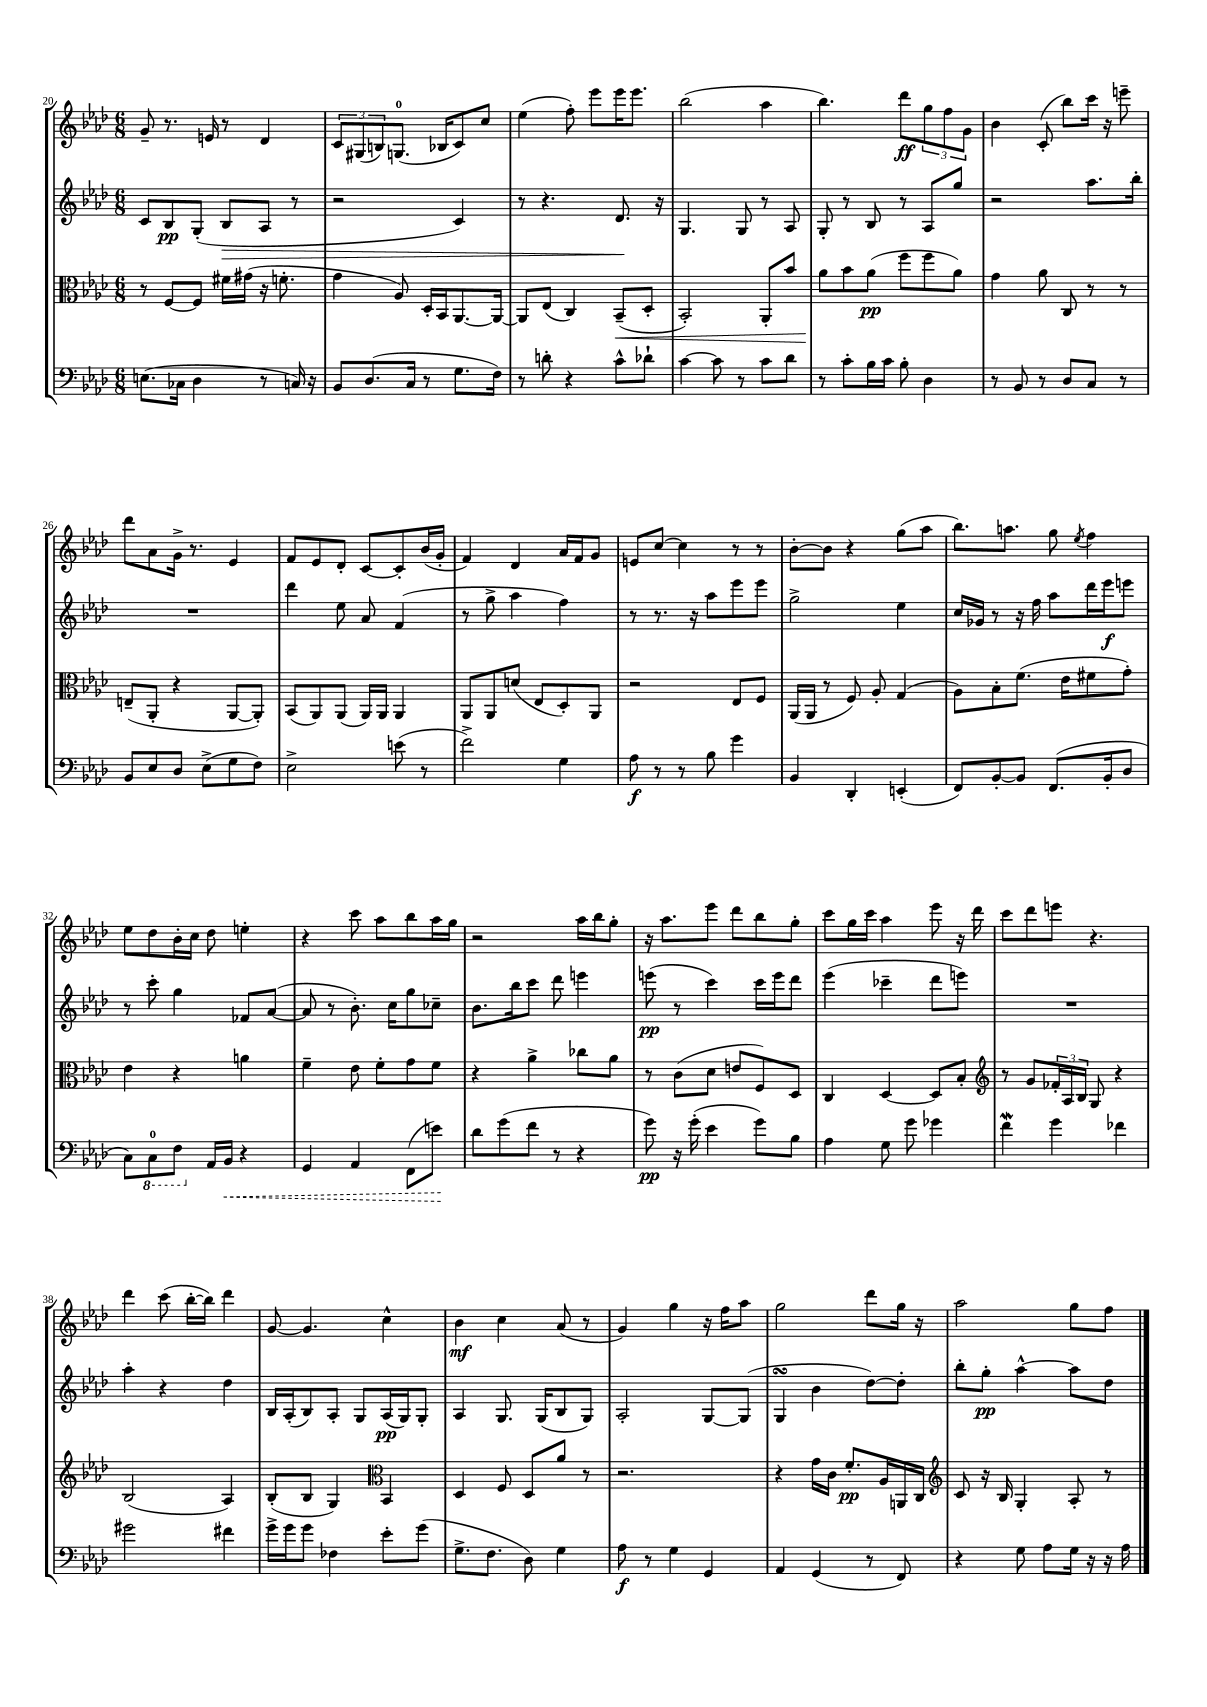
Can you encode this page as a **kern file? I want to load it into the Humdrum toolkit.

**kern	**kern	**kern	**kern
*staff4	*staff3	*staff2	*staff1
*clefF4	*clefC3	*clefG2	*clefG2
*k[b-e-a-d-]	*k[b-e-a-d-]	*k[b-e-a-d-]	*k[b-e-a-d-]
*M6/8	*M6/8	*M6/8	*M6/8
(8.E\L	8r	8c/L	8g~/
.	[8F/L	8B-/	8.r
16C-\Jk	.	.	.
4D-\	8F/]J	(8G'/J	.
.	.	.	16e/
.	16f#\LL	8B-/L	8r
.	(16g#\JJ	.	.
8r	16r	8A-/J	4d-/
.	8.f'\	.	.
16C/)	.	8r	.
16r	.	.	.
=	=	=	=
8BB-/L	4g\	2r	12c/L
.	.	.	(12G#/
(8.D-/	.	.	.
.	.	.	12B/)
.	8A-/)	.	(8.G/J
16C/Jk	.	.	.
8r	16D-'/LL	.	.
.	16BB-/J	.	16B-/LK
8.G\L	[8.AA-/	4c/)	8c/)
.	.	.	8cc/J
16F\Jk)	16AA-/_Jk	.	.
=	=	=	=
8r	8AA-/]L	8r	(4ee-\
8d'\	(8E-/J	4.r	.
4r	4C/)	.	8ff'\)
.	.	.	8eee-\L
8c^^\L	(8BB-~/L	8.d-/	16eee-\K
.	.	.	8.eee-\J
8d-`\J	8D-'/J	.	.
.	.	16r	.
=	=	=	=
[4c\	2BB-'/)	4.G/	(2bb-\
8c\]	.	.	.
8r	.	8G/	.
8c\L	8AA-'/L	8r	4aa-\
8d-\J	8b-/J	8A-/	.
=	=	=	=
8r	8a-\L	8G'/	4.bb-\)
8c'\L	8b-\	8r	.
16B-\L	(8a-\J	8B-/	.
16c\JJ	.	.	.
8B-'\	8ff\L	8r	8ddd-\L
4D-\	8ff\	8A-/L	12gg\
.	.	.	12ff\
.	8a-\J)	8gg/J	.
.	.	.	12g\J
=	=	=	=
8r	4g\	2r	4b-\
8BB-/	.	.	.
8r	8a-\	.	(8c'/
8D-/L	8C/	.	8bb-\L)
8C/J	8r	8.aa-\L	16ccc\Jk
.	.	.	16r
8r	8r	.	8eee~\
.	.	16bb-'\Jk	.
=	=	=	=
8BB-/L	(8E~/L	2.r	8ddd-\L
8E-/	8AA-'/J	.	8a-\
8D-/J	4r	.	16g^\Jk
.	.	.	8.r
(8E-^\L	.	.	.
8G\	[8AA-/L	.	4e-/
8F\J)	8AA-'/]J)	.	.
=	=	=	=
2E-^\	(8BB-/L	4ddd-\	8f/L
.	8AA-/)	.	8e-/
.	(8AA-/J	8ee-\	8d-'/J
.	16AA-/LL)	8a-/	[8c/L
.	16AA-/JJ	.	.
(8e\	4AA-/	(4f/	8c'/]
8r	.	.	(16b-/L
.	.	.	16g'/JJ
=	=	=	=
2f^\)	8AA-/L	8r	4f/)
.	8AA-/	8gg^\	.
.	(8d/J	4aa-\	4d-/
.	8E-/L	.	.
4G\	8D-'/)	4ff\)	16a-/LL
.	.	.	16f/J
.	8AA-/J	.	8g/J
=	=	=	=
8A-\	2r	8r	8e/L
8r	.	8.r	[8cc/J
8r	.	.	4cc\]
.	.	16r	.
8B-\	.	8aa-\L	.
4g\	8E-/L	8eee-\	8r
.	8F/J	8eee-\J	8r
=	=	=	=
4BB-/	(16AA-/LL	2gg^\	[8b-'\L
.	16AA-/JJ	.	.
.	8r	.	8b-\]J
4DD-'/	8F/)	.	4r
.	8A-'/	.	.
(4EE'/	(4G/	4ee-\	(8gg\L
.	.	.	8aa-\J
=	=	=	=
8FF/L)	8A-\L)	16cc/LL	8.bb-\L)
.	.	16g-/JJ	.
[8BB-'/	8B-'\	8r	.
.	.	.	8.aa\J
8BB-/]J	(8.f\J	16r	.
.	.	16ff\	.
(8.FF/L	.	8aa-\L	8gg\
.	16e-\LK	.	.
.	.	.	8qee-/
.	8f#\	16ddd-\L	4ff\
16BB-'/k	.	16eee-\J	.
8D-/J	8g'\J)	8eee\J	.
=	=	=	=
8C\L)	4e-\	8r	8ee-\L
8CC\	.	8ccc'\	8dd-\
8FF\J	4r	4gg\	16b-'\L
.	.	.	16cc\JJ
16AA-/LL	.	.	8dd-\
16BB-/JJ	.	.	.
4r	4a\	8f-/L	4ee'\
.	.	([8a-/J	.
=	=	=	=
4GG/	4f~\	8a-/]	4r
.	.	8r	.
4AA-/	8e-\	8.b-'\)	8ccc\
.	8f'\L	.	8aa-\L
.	.	16cc\LK	.
(8FF\L	8g\	8gg\	8bb-\
8e\J)	8f\J	8cc-~\J	16aa-\L
.	.	.	16gg\JJ
=	=	=	=
8d-\L	4r	8.b-\L	2r
(8g\	.	.	.
.	.	16bb-\k	.
8f\J	4a-^\	8ccc\J	.
8r	.	8ddd-\	.
4r	8cc-\L	4eee\	16aa-\LL
.	.	.	16bb-\J
.	8a-\J	.	8gg'\J
=	=	=	=
8g\)	8r	(8eee\	16r
.	.	.	8.aa-\L
16r	(8c\L	8r	.
(16g'\	.	.	.
4e-\	8d-\J	4ccc\)	8eee-\J
.	8e/L	.	8ddd-\L
8g\L)	8F/)	16ccc\LL	8bb-\
.	.	16eee\J	.
8B-\J	8D-/J	8ddd-\J	8gg'\J
=	=	=	=
4A-\	4C/	(4eee-\	8ccc\L
.	.	.	16gg\L
.	.	.	16ccc\JJ
8G\	[4D-/	4ccc-~\	4aa-\
8g\	.	.	.
4g-\	8D-/]L	8ddd-\L	8eee-\
.	8B-'/J	8eee\J)	16r
.	.	.	16ddd-\
=	=	=	=
*	*clefG2	*	*
4f\	8r	2.r	8ccc\L
.	8g/L	.	8ddd-\
4g\	24f-'/L	.	8eee\J
.	24A-/	.	.
.	24B-/JJ	.	.
.	8G/	.	4.r
4f-\	4r	.	.
=	=	=	=
2g#\	(2B-/	4aa-'\	4ddd-\
.	.	4r	(8ccc\
.	.	.	[16bb-'\LL
.	.	.	16bb-\]JJ)
4f#\	4A-/)	4dd-\	4ddd-\
=	=	=	=
16g^\LL	(8B-'/L	16B-/LL	[8g/
16g\J	.	(16A-'/J	.
8g\J	8B-/J	8B-/)	4.g/]
4F-\	4G/)	8A-'/J	.
.	.	8G/L	.
*	*clefC3	*	*
8e-'\L	4BB-/	(16A-/L	4cc^^\
.	.	16G/J)	.
(8g\J	.	8G'/J	.
=	=	=	=
8.G^\L	4D-/	4A-/	4b-\
8.F\J	.	.	.
.	8F/	8.G/	4cc\
8D-\)	8D-/L	.	.
.	.	(16G/LK	.
4G\	8a-/J	8B-/	(8a-/
.	8r	8G/J)	8r
=	=	=	=
8A-\	2.r	2A-'/	4g/)
8r	.	.	.
4G\	.	.	4gg\
4GG/	.	[8G/L	16r
.	.	.	16ff\LK
.	.	(8G/]J	8aa-\J
=	=	=	=
4AA-/	4r	4G/	2gg\
(4GG/	16g\LL	4b-\	.
.	16c\JJ	.	.
.	8.f'/L	.	.
8r	.	[8dd-\L)	8ddd-\L
.	16A-/L	.	.
8FF/)	16AA/	8dd-'\]J	16gg\Jk
.	16C/JJ	.	16r
=	=	=	=
*	*clefG2	*	*
4r	8c/	8bb-'\L	2aa-\
.	16r	8gg'\J	.
.	16B-/	.	.
8G\	4G'/	[4aa-^^\	.
8A-\L	.	.	.
16G\Jk	8A-'/	8aa-\]L	8gg\L
16r	.	.	.
16r	8r	8dd-\J	8ff\J
16A-\	.	.	.
==	==	==	==
*-	*-	*-	*-
